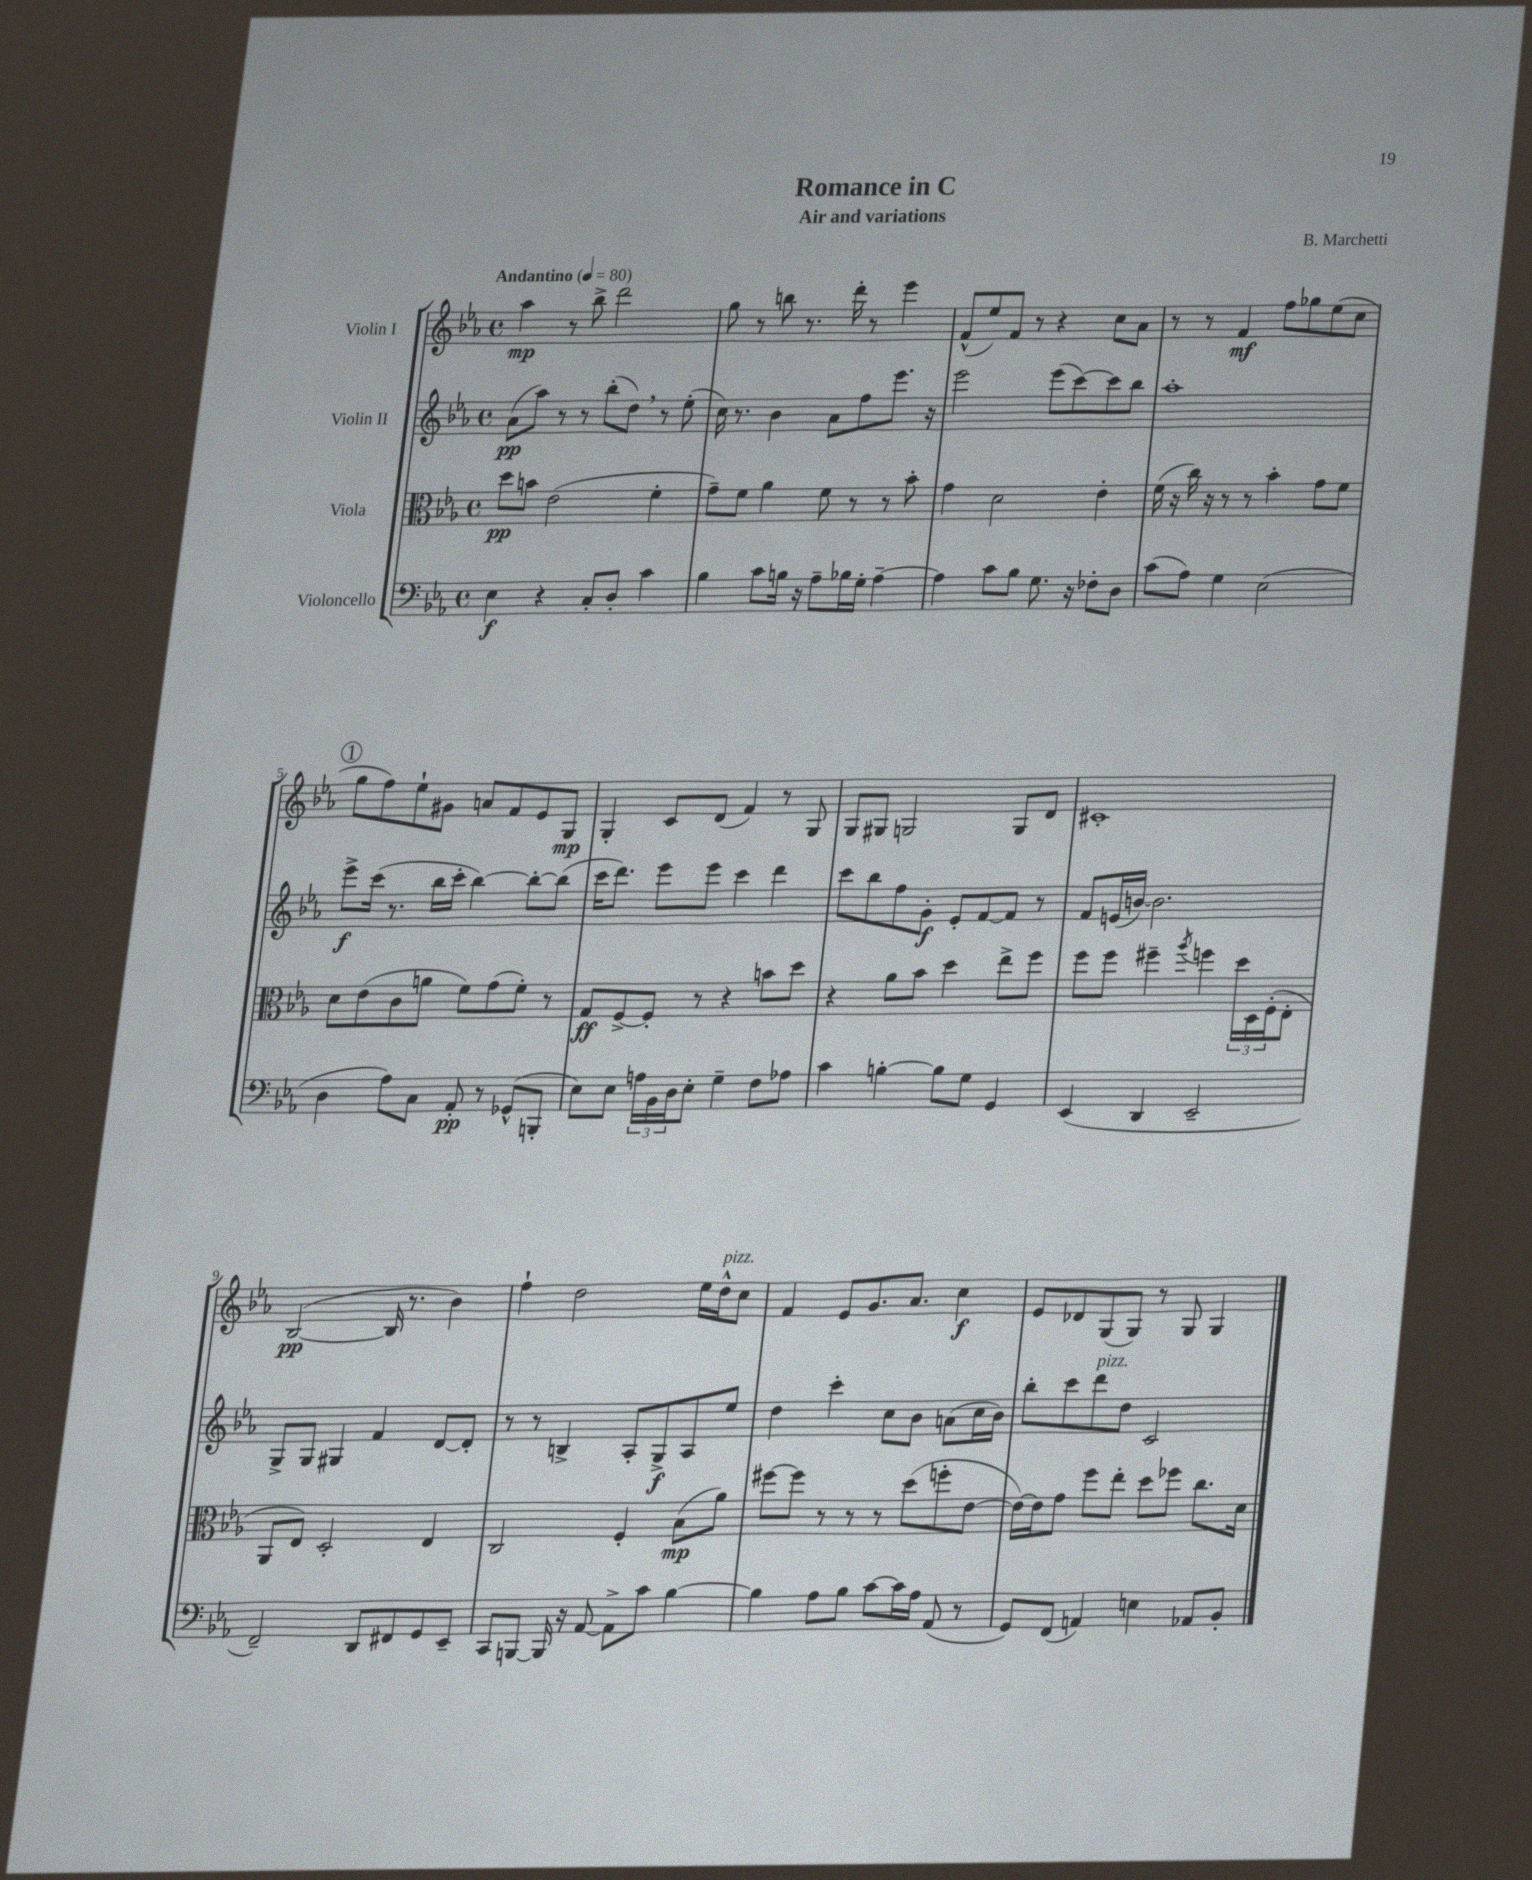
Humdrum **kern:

**kern	**dynam	**kern	**dynam	**kern	**dynam	**kern	**dynam
*part4	*part4	*part3	*part3	*part2	*part2	*part1	*part1
*staff4	*staff4	*staff3	*staff3	*staff2	*staff2	*staff1	*staff1
*I"Violoncello	*	*I"Viola	*	*I"Violin II	*	*I"Violin I	*
*clefF4	*	*clefC3	*	*clefG2	*	*clefG2	*
*k[b-e-a-]	*	*k[b-e-a-]	*	*k[b-e-a-]	*	*k[b-e-a-]	*
*M4/4	*	*M4/4	*	*M4/4	*	*M4/4	*
*met(c)	*	*met(c)	*	*met(c)	*	*met(c)	*
*MM80	*	*MM80	*	*MM80	*	*MM80	*
=1	=1	=1	=1	=1	=1	=1	=1
!	!	!	!	!	!	!LO:TX:a:B:t=Andantino	!
4E-\	f	8dd\L	pp	(8a-\L	pp	4aa-\	mp
.	.	8bn\J	.	8aa-\J)	.	.	.
4r	.	(2e-\	.	8r	.	8r	.
.	.	.	.	8r	.	8bb-^\	.
8C'/L	.	.	.	(8bb-'\L	.	2ddd\	.
8D'/J	.	.	.	8dd,\J)	.	.	.
4c\	.	4f'\	.	8r	.	.	.
.	.	.	.	(8ee-'\	.	.	.
=2	=2	=2	=2	=2	=2	=2	=2
4B-\	.	8g~\L)	.	16cc\)	.	8gg\	.
.	.	.	.	8.r	.	.	.
.	.	8f\J	.	.	.	8r	.
8c\L	.	4a-\	.	4b-\	.	8bbn\	.
16Bn\Jk	.	.	.	.	.	8.r	.
16r	.	.	.	.	.	.	.
8A-~\L	.	8f\	.	8a-\L	.	.	.
.	.	.	.	.	.	16ddd'\	.
16B-X\L	.	8r	.	8ff\	.	8r	.
16G'\JJ	.	.	.	.	.	.	.
[4A-~\	.	8r	.	8.eee-\J	.	4eee-\	.
.	.	8b-'\	.	.	.	.	.
.	.	.	.	16r	.	.	.
=3	=3	=3	=3	=3	=3	=3	=3
4A-\]	.	4g\	.	2eee-\	.	(8f^^/L	.
.	.	.	.	.	.	8ee-/)	.
8c\L	.	2d\	.	.	.	8f/J	.
8B-\J	.	.	.	.	.	8r	.
8.G\	.	.	.	(8eee-\L	.	4r	.
.	.	.	.	[8ccc\)	.	.	.
16r	.	.	.	.	.	.	.
8F-X'\L	.	4e-'\	.	8ccc\]	.	8cc\L	.
8D\J	.	.	.	8bb-\J	.	8a-\J	.
=4	=4	=4	=4	=4	=4	=4	=4
(8c\L	.	(16f\	.	1aa-'	.	8r	.
.	.	16r	.	.	.	.	.
8A-\J)	.	16cc\)	.	.	.	8r	.
.	.	16r	.	.	.	.	.
4G\	.	8r	.	.	.	4f/	mf
.	.	8r	.	.	.	.	.
(2E-\	.	4b-'\	.	.	.	8ff\L	.
.	.	.	.	.	.	8gg-X\	.
.	.	8g\L	.	.	.	(8ee-\	.
.	.	8f\J	.	.	.	8cc\J	.
!!LO:LB:g=z
!!LO:REH:place=s1:t=1
=5	=5	=5	=5	=5	=5	=5	=5
4D\	.	8d\L	.	8eee-^\L	f	8gg\L	.
.	.	(8e-\	.	(16ccc\Jk	.	8ff\)	.
.	.	.	.	8.r	.	.	.
8A-\L)	.	8c\	.	.	.	8ee-`\	.
8C\J	.	8an\J	.	16bb-\LL	.	8g#X\J	.
.	.	.	.	16ccc'\JJ	.	.	.
8AA-'/	pp	8f\L)	.	[4bb-\)	.	8an/L	.
8r	.	(8g\	.	.	.	8f/	.
(8GG-X^^/L	.	8f'\J)	.	8bb-'\L_	.	8e-/	.
8BBBn'/J	.	8r	.	(8bb-\J]	.	8G/J	mp
=6	=6	=6	=6	=6	=6	=6	=6
8E-\L)	.	8G/L	ff	16ccc\KL	.	4G'/	.
.	.	.	.	8.ddd\J)	.	.	.
8E-\J	.	[8F^/	.	.	.	.	.
24An\LL	.	8F'/J]	.	8eee-\L	.	8c/L	.
24BB-\	.	.	.	.	.	.	.
24D\J	.	.	.	.	.	.	.
8E-'\J	.	8r	.	8eee-\J	.	(8d/J	.
4G~\	.	4r	.	4ccc\	.	4f/)	.
8F\L	.	8bn\L	.	4ddd\	.	8r	.
8A-X\J	.	8dd\J	.	.	.	8G/	.
=7	=7	=7	=7	=7	=7	=7	=7
4c\	.	4r	.	8ccc\L	.	8G/L	.
.	.	.	.	8bb-\	.	8G#X/J	.
[4Bn'\	.	8a-\L	.	8ff\	.	2Gn/	.
.	.	8b-\J	.	8g'\J	f	.	.
8B\L]	.	4dd\	.	8e-'/L	.	.	.
8G\J	.	.	.	[8f/	.	.	.
4GG/	.	8ee-^\L	.	8f/J]	.	8G/L	.
.	.	8ff\J	.	8r	.	8d/J	.
=8	=8	=8	=8	=8	=8	=8	=8
(4EE-/	.	8ff\L	.	8f/L	.	1c#X'	.
.	.	8ff\J	.	(16en/L	.	.	.
.	.	.	.	[16bn/JJ)	.	.	.
4DD/	.	4ff#X~\	.	2.b\]	.	.	.
.	.	8qaa-/	.	.	.	.	.
2EE-~/	.	4ffn\	.	.	.	.	.
.	.	24dd\LL	.	.	.	.	.
.	.	24D\	.	.	.	.	.
.	.	(24F'\J	.	.	.	.	.
.	.	8E-'\J	.	.	.	.	.
!!LO:LB:g=z
=9	=9	=9	=9	=9	=9	=9	=9
2FF~/)	.	8AA-/L	.	8G^/L	.	([2B-/	pp
.	.	8E-/J)	.	8G/J	.	.	.
.	.	2D'/	.	4G#X/	.	.	.
8DD/L	.	.	.	4f/	.	16B-/]	.
.	.	.	.	.	.	8.r	.
8FF#X/	.	.	.	.	.	.	.
8GG/	.	4E-/	.	[8d/L	.	4b-\)	.
8EE-~/J	.	.	.	8d'/J]	.	.	.
=10	=10	=10	=10	=10	=10	=10	=10
8CC/L	.	2C/	.	8r	.	4ff`\	.
[8BBBn/J	.	.	.	8r	.	.	.
16BBB/]	.	.	.	4Bn^/	.	2dd\	.
16r	.	.	.	.	.	.	.
[8AA-/	.	.	.	.	.	.	.
8AA-^\L]	.	4F'/	.	8A-'/L	.	.	.
8c\J	.	.	.	8G^/	f	.	.
[4B-\	.	(8B-\L	mp	8A-/	.	16ee-\LL	.
!	!	!	!	!	!	!LO:TX:a:i:t=pizz.	!
.	.	.	.	.	.	16dd^^\J	.
.	.	8a-\J)	.	8ee-/J	.	8cc\J	.
=11	=11	=11	=11	=11	=11	=11	=11
4B-\]	.	[8ff#X\L	.	4dd\	.	4f/	.
.	.	8ff#\J]	.	.	.	.	.
8A-\L	.	8r	.	4ccc'\	.	8e-/L	.
8B-\J	.	8r	.	.	.	8.g/	.
[8c\L	.	8r	.	8cc\L	.	.	.
.	.	.	.	.	.	8.a-/J	.
16c\L]	.	(8dd\L	.	8b-\J	.	.	.
16A-\JJ	.	.	.	.	.	.	.
(8AA-/	.	8ffn'\	.	(8an\L	.	4cc\	f
8r	.	[8e-\J	.	16cc\L	.	.	.
.	.	.	.	16b-\JJ)	.	.	.
=12	=12	=12	=12	=12	=12	=12	=12
8GG/L)	.	16e-\LL_)	.	8bb-'\L	.	8e-/L	.
.	.	16e-\J]	.	.	.	.	.
(8FF/J	.	8g\J	.	8ccc\	.	8d-X/	.
!	!	!	!	!LO:TX:a:i:t=pizz.	!	!	!
4AAn/)	.	8ff\L	.	8ddd\	.	(8G/	.
.	.	8ee-'\J	.	8dd\J	.	8G/J)	.
4En\	.	8dd\L	.	2c/	.	8r	.
.	.	8ff-X\J	.	.	.	8G/	.
8AA-X/L	.	8.cc\L	.	.	.	4G/	.
8BB-'/J	.	.	.	.	.	.	.
.	.	16d\Jk	.	.	.	.	.
==	==	==	==	==	==	==	==
*-	*-	*-	*-	*-	*-	*-	*-
